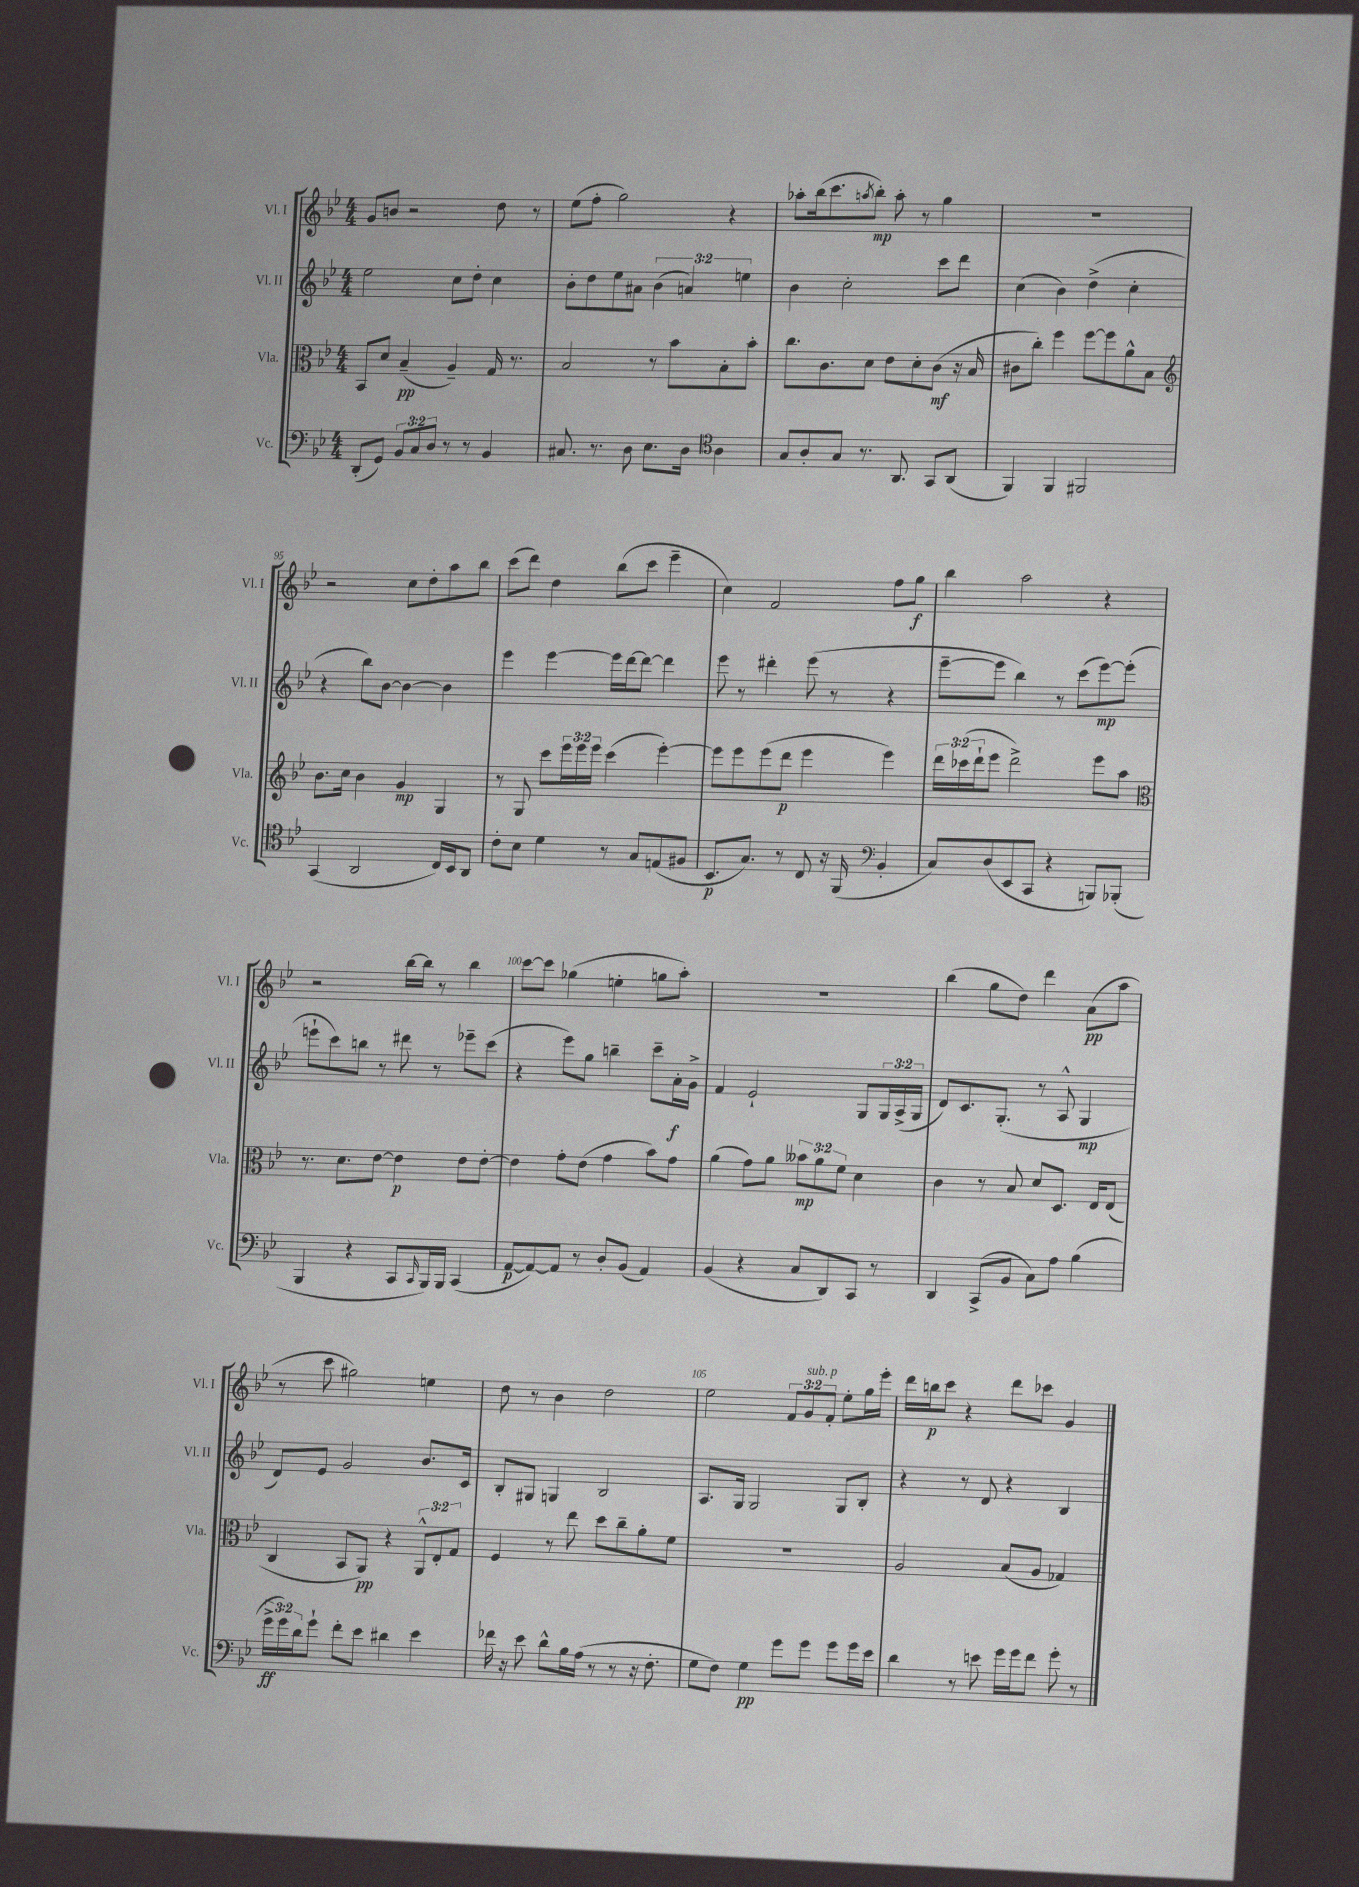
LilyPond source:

<<
\new StaffGroup <<
\new Staff = "s0" \with { instrumentName = "Vl. I" shortInstrumentName = "Vl. I" } {
    \clef treble \key bes \major \numericTimeSignature \time 4/4 \override Staff.TupletNumber.text = #tuplet-number::calc-fraction-text
    g'8 b'8 r2 d''8 r8 |
    ees''8( f''8-. g''2) r4 |
    aes''8-. bes''16( c'''8. \acciaccatura { a''8 } bes''8-.\mp) a''8-. r8 g''4 |
    R1 |
    r2 c''8 d''8-. a''8 bes''8 |
    c'''8( d'''8) d''4 bes''8( c'''8 ees'''4-- |
    c''4) f'2 f''8 g''8\f |
    bes''4 a''2 r4 |
    r2 bes''16~ bes''16 r8 bes''4 |
    c'''8~ c'''8 ges''4( e''4-. g''8 a''8-.) |
    R1 |
    bes''4( g''8 d''8) d'''4 a'8\pp( a''8 |
    r8 c'''8 gis''2) e''4 |
    d''8 r8 bes'4 d''2 |
    ees''2 \tuplet 3/2 { f'8 g'8^\markup { \italic "sub. p" } f'8-. } ees''8-. g''16 ees'''16-. |
    d'''16 b''16\p c'''8 r4 d'''8 ces'''8 g'4 \bar "|." |
}
\new Staff = "s1" \with { instrumentName = "Vl. II" shortInstrumentName = "Vl. II" } {
    \clef treble \key bes \major \numericTimeSignature \time 4/4 \override Staff.TupletNumber.text = #tuplet-number::calc-fraction-text
    ees''2 c''8 d''8-. c''4 |
    bes'8-. d''8 ees''8 ais'8 \tuplet 3/2 { bes'4( a'4) e''4 } |
    bes'4 c''2-. c'''8 d'''8 |
    c''4( bes'4) d''4->( c''4-. |
    r4 bes''8) bes'8~ bes'4~ bes'4 |
    ees'''4 ees'''4~ ees'''16 d'''16~ d'''8~ d'''4 |
    ees'''8 r8 dis'''4-. ees'''8( r8 r4 |
    ees'''8~-- ees'''8 bes''4) r8 c'''8( ees'''8~\mp) ees'''8-.( |
    e'''8-! c'''8) b''8 r8 dis'''8 r8 ees'''8-- c'''8( |
    r4 ees'''8) g''8 b''4-- c'''8-- a'16-.\f g'16-> |
    f'4 ees'2-! g8 \tuplet 3/2 { g16 a16->( g16 } |
    d'8) c'8. g8.-.( r8 a8-^ g4\mp |
    d'8) ees'8 g'2 bes'8. c'16 |
    bes8-. gis8 g4 bes2 |
    a8. g16 g2 g8 bes8-. |
    r4 r8 d'8 r4 bes4 \bar "|." |
}
\new Staff = "s2" \with { instrumentName = "Vla." shortInstrumentName = "Vla." } {
    \clef alto \key bes \major \numericTimeSignature \time 4/4 \override Staff.TupletNumber.text = #tuplet-number::calc-fraction-text
    bes,8 d'8 bes4--\pp( a4--) g16 r8. |
    bes2 r8 bes'8 bes8-. bes'8-. |
    c''8. c'8. d'8 ees'8 d'8-. c'8\mf( r16 bes16 |
    cis'8 c''8-.) f''4 f''8~ f''8 a'8-^ bes8 |
    \clef treble bes'8. c''16 bes'4 g'4\mp g4 |
    r8 g8 c'''8 \tuplet 3/2 { ees'''16 ees'''16 ees'''16 } c'''4( ees'''4~-.) |
    ees'''8 ees'''8 ees'''8( d'''8\p ees'''4 ees'''4) |
    \tuplet 3/2 { d'''16 ces'''16( d'''16-! } ees'''8 d'''2->) ees'''8 a''8 |
    \clef alto r8. d'8. ees'8~ ees'4\p ees'8 ees'8~-. |
    ees'4 g'8-. ees'8( g'4 bes'8) g'8 |
    a'4( g'8) a'8 \tuplet 3/2 { beses'8\mp a'8 f'8 } d'4 |
    c'4 r8 bes8 d'8 d8. ees16 ees8( |
    c4 bes,8 a,8\pp) r4 \tuplet 3/2 { a,8-^ ees8-. g8 } |
    f4 r8 ees''8 d''8 c''8-- a'8-. f'8 |
    R1 |
    a2 bes8( a8 ges4) \bar "|." |
}
\new Staff = "s3" \with { instrumentName = "Vc." shortInstrumentName = "Vc." } {
    \clef bass \key bes \major \numericTimeSignature \time 4/4 \override Staff.TupletNumber.text = #tuplet-number::calc-fraction-text
    d,8-.( g,8) \tuplet 3/2 { bes,8 c8 d8 } r8 r8 bes,4 |
    cis8. r8. d8 ees8. d16 \clef tenor a4 |
    g8 a8-. g8 r8. a,8. g,8 a,8( |
    f,4) f,4 fis,2 |
    g,4( a,2 c16) bes,16 a,8 |
    c'8-. bes8 d'4 r8 g8 e8( fis8 |
    bes,8.\p g8.) r8 c8 r16 f,16( \clef bass bes,4-. |
    c8) d8( ees,8 c,8 r4 b,,8) bes,,8-.( |
    bes,,4 r4 c,8 \grace { c,16 } bes,,16) bes,,16 c,4( |
    a,8~\p a,8~) a,8 r8 d8-. bes,8( a,4) |
    bes,4( r4 c8 d,8) c,8 r8 |
    d,4 c,8->( bes,8 c8) a8 bes4( |
    \tuplet 3/2 { g'16->\ff g'16) d'16 } g'8-! f'8-. ees'8 dis'4 ees'4 |
    fes'16 r16 ees'8 d'8-^ bes16 a16( r8 r8 r16 f8.-. |
    g8 f8) g4\pp g'8 g'8 g'8 g'16 ees'16 |
    d'4 r8 e'8 g'16 g'16 f'8 g'8-. r8 \bar "|." |
}
>>
>>
\layout { \context { \Score currentBarNumber = #91 \override BarNumber.break-visibility = ##(#f #t #t) barNumberVisibility = #(every-nth-bar-number-visible 5) } }
